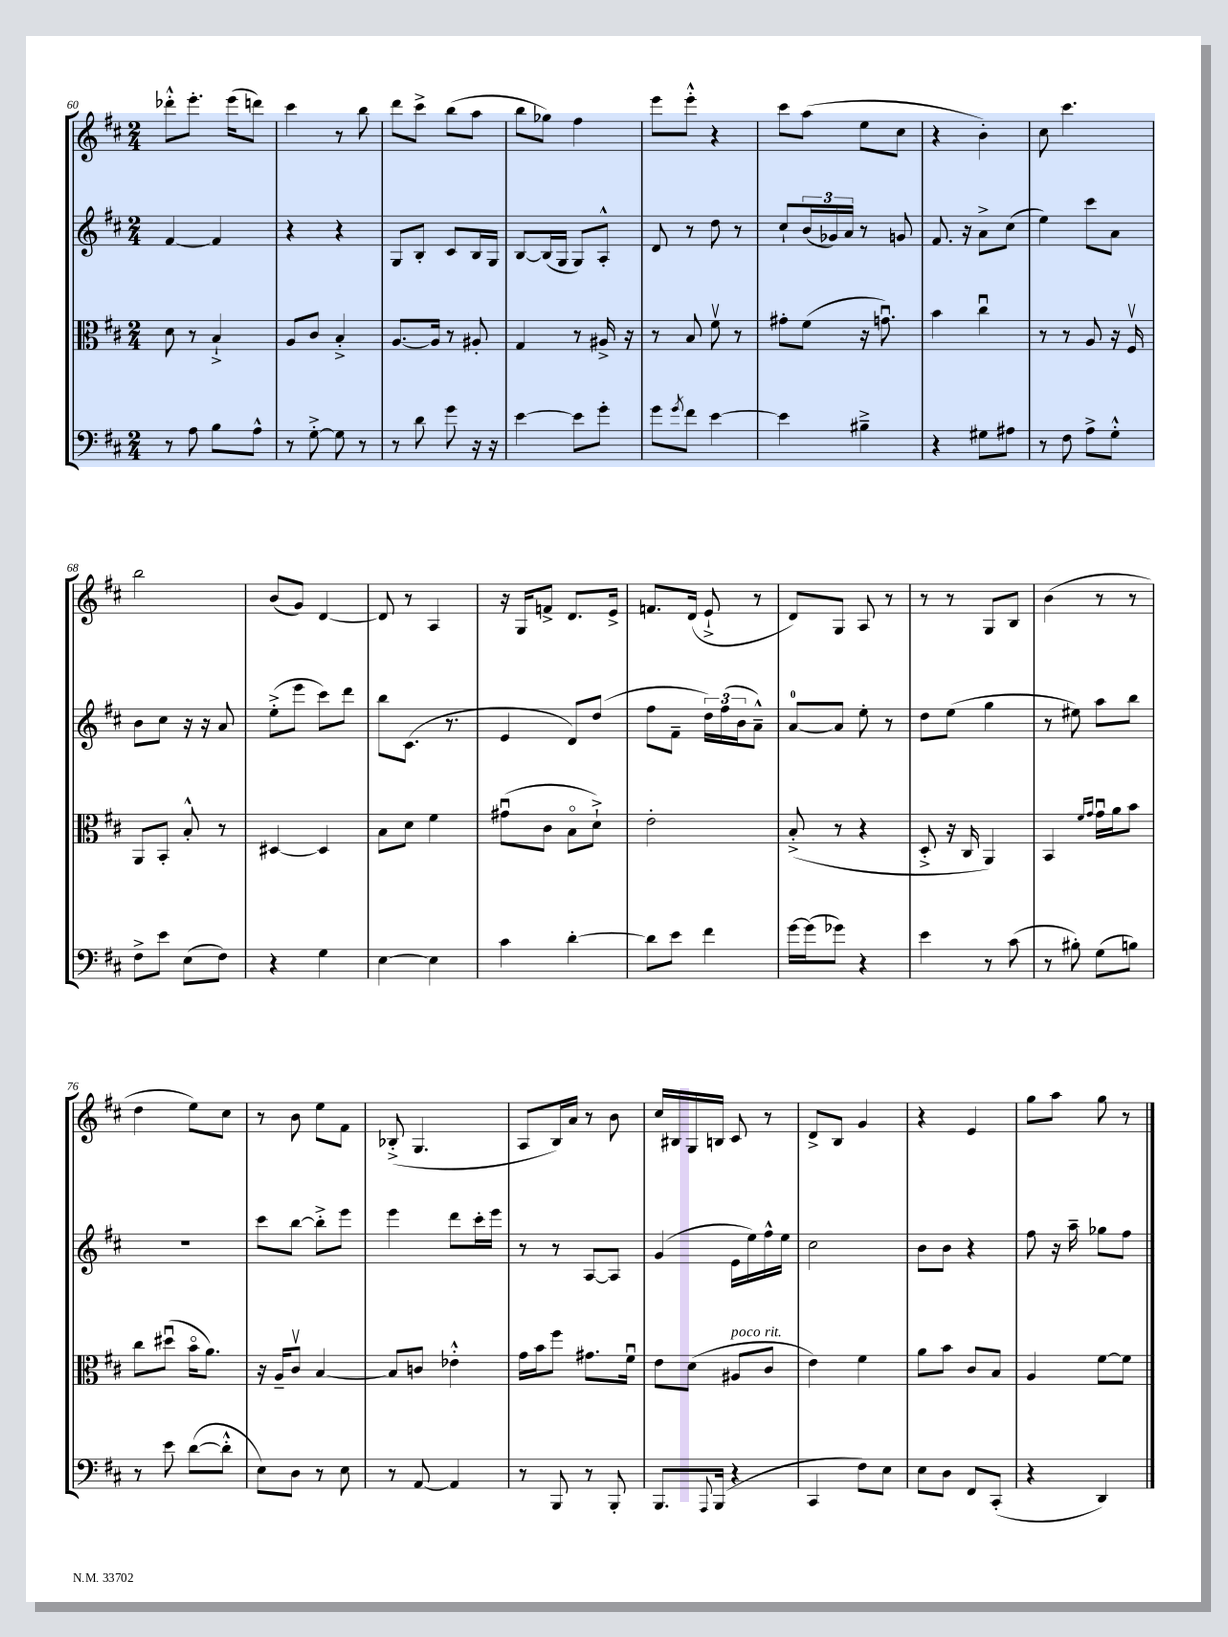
<<
\new StaffGroup <<
\new Staff = "s0" {
    \clef treble \key d \major \numericTimeSignature \time 2/4
    des'''8-.-^ e'''8.-. e'''16( d'''8) |
    cis'''4 r8 b''8 |
    d'''8 cis'''8-> b''8( a''8 |
    b''8 ges''8) fis''4 |
    e'''8 e'''8-.-^ r4 |
    cis'''8 a''8( e''8 cis''8 |
    r4 b'4-.) |
    cis''8 cis'''4. |
    b''2 |
    b'8( g'8) d'4~ |
    d'8 r8 a4 |
    r16 g16 f'8-> d'8. e'16-> |
    f'8. d'16( e'8-!-> r8 |
    d'8) g8 a8 r8 |
    r8 r8 g8 b8 |
    b'4( r8 r8 |
    d''4 e''8) cis''8 |
    r8 b'8 e''8 fis'8 |
    bes8-.->( g4. |
    a8 b16) a'16 r8 b'8 |
    cis''16 bis16 g16 b16 cis'8 r8 |
    d'8-> b8 g'4 |
    r4 e'4 |
    g''8 a''8 g''8 r8 \bar "|." |
}
\new Staff = "s1" {
    \clef treble \key d \major \numericTimeSignature \time 2/4
    fis'4~ fis'4 |
    r4 r4 |
    g8 b8-. cis'8 b16 g16 |
    b8~ b16( g16 g8) a8-.-^ |
    d'8 r8 d''8 r8 |
    cis''8-! \tuplet 3/2 { b'16( ges'16) a'16 } r8 g'8 |
    fis'8. r16 a'8-> cis''8( |
    e''4) cis'''8 a'8 |
    b'8 cis''8 r16 r16 a'8 |
    e''8-.->( e'''8 cis'''8) d'''8 |
    b''8 cis'8.( r8. |
    e'4 d'8) d''8( |
    fis''8 fis'8-- \tuplet 3/2 { d''16) fis''16( b'16 } a'8---^) |
    a'8-0~ a'8 e''8-. r8 |
    d''8 e''8( g''4 |
    r8 eis''8) a''8 b''8 |
    r2 |
    cis'''8 b''8~ b''8-.-> e'''8 |
    e'''4 d'''8 cis'''16-. e'''16 |
    r8 r8 a8~ a8 |
    g'4( e'16 e''16) fis''16-^ e''16 |
    cis''2 |
    b'8 b'8 r4 |
    fis''8 r16 a''16-- ges''8 fis''8 \bar "|." |
}
\new Staff = "s2" {
    \clef alto \key d \major \numericTimeSignature \time 2/4
    d'8 r8 b4-!-> |
    a8 cis'8 b4-.-> |
    a8.~ a16 r8 ais8-. |
    g4 r8 ais16-> r16 |
    r8 b8 fis'8\upbow r8 |
    gis'8-. fis'8( r16 g'8.\downbow) |
    b'4 cis''4\downbow |
    r8 r8 a8 r16 fis16\upbow |
    a,8 b,8-. b8-.-^ r8 |
    dis4~ dis4 |
    b8 d'8 fis'4 |
    gis'8\downbow( cis'8 b8\flageolet d'8-!->) |
    e'2-. |
    b8-.->( r8 r4 |
    d8-.-> r16 cis16 a,4) |
    b,4 \grace { fis'16 g'16 } g'16\downbow a'16 b'8 |
    cis''8 dis''8\downbow( b'16\flageolet a'8.) |
    r16 a16-- cis'8\upbow b4~ |
    b8 c'8 ees'4-.-^ |
    g'16 b'16 fis''8 gis'8. fis'16\downbow |
    e'8 d'8( ais8^\markup { \italic "poco rit." } cis'8 |
    e'4) fis'4 |
    a'8 b'8 cis'8 b8 |
    a4 fis'8~ fis'8 \bar "|." |
}
\new Staff = "s3" {
    \clef bass \key d \major \numericTimeSignature \time 2/4
    r8 a8 b8 a8-^ |
    r8 g8~-.-> g8 r8 |
    r8 d'8 g'8 r16 r16 |
    e'4~ e'8 g'8-. |
    g'8 \acciaccatura { g'8 } fis'8 e'4~ |
    e'4 bis4---> |
    r4 gis8 ais8 |
    r8 fis8 a8-> g8-.-^ |
    fis8-> e'8 e8( fis8) |
    r4 g4 |
    e4~ e4 |
    cis'4 d'4~-. |
    d'8 e'8 fis'4 |
    g'16~ g'16( ges'8) r4 |
    e'4 r8 cis'8( |
    r8 bis8-.) g8( b8) |
    r8 e'8 d'8~( d'8-.-^ |
    e8) d8 r8 e8 |
    r8 a,8~ a,4 |
    r8 b,,8 r8 b,,8-. |
    b,,8. \appoggiatura { a,,8 } b,,16( r4 |
    cis,4 fis8) e8 |
    e8 d8 fis,8 cis,8-.( |
    r4 d,4) \bar "|." |
}
>>
>>
\layout { \context { \Score currentBarNumber = #60 } }
